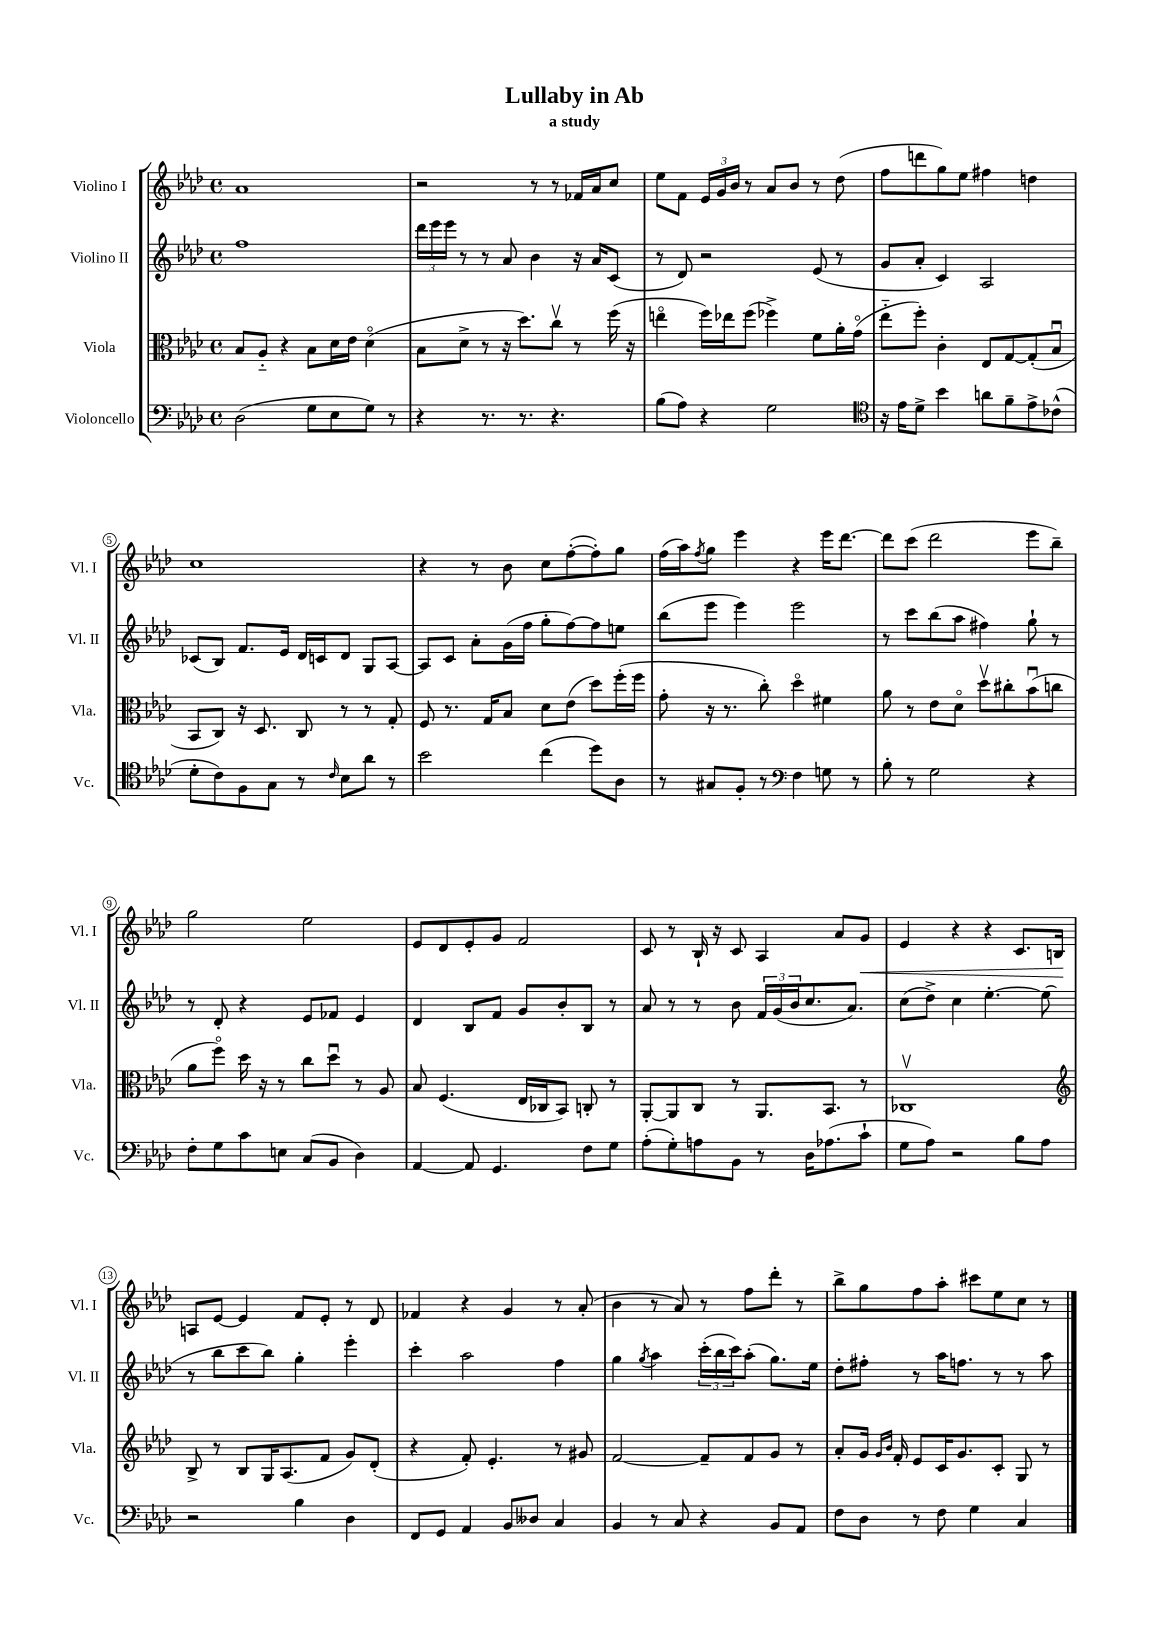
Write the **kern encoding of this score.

**kern	**kern	**kern	**kern
*staff4	*staff3	*staff2	*staff1
*clefF4	*clefC3	*clefG2	*clefG2
*k[b-e-a-d-]	*k[b-e-a-d-]	*k[b-e-a-d-]	*k[b-e-a-d-]
*M4/4	*M4/4	*M4/4	*M4/4
*met(c)	*met(c)	*met(c)	*met(c)
(2D-	8B-	1ff	1a-
.	8A-'~	.	.
.	4r	.	.
8G	8B-	.	.
8E-	16d-	.	.
.	16e-	.	.
8G)	(4d-o	.	.
8r	.	.	.
=	=	=	=
4r	8B-	24ddd-	2r
.	.	24eee-	.
.	.	24eee-	.
.	8d-^	8r	.
8.r	8r	8r	.
.	16r	8a-	.
8.r	8.dd-)	.	.
.	.	4b-	8r
4.r	8ccv	.	8r
.	8r	16r	16f-
.	.	16a-	16a-
.	(16ff	(8c	8cc
.	16r	.	.
=	=	=	=
(8B-	4eeo	8r	8ee-
8A-)	.	8d-)	8f
4r	16ff)	2r	24e-
.	.	.	24g
.	16ee-	.	.
.	.	.	24b-
.	(8ff	.	8r
2G	4ff-^)	.	8a-
.	.	.	8b-
.	8f	(8e-	8r
.	16a-'	8r	(8dd-
.	(16go	.	.
=	=	=	=
*clefC4	*	*	*
16r	8ee-'~	8g	8ff
16e-	.	.	.
8d-^	8ff')	8a-'	8ddd
4b-	4c'	4c)	8gg)
.	.	.	8ee-
8a	8E-	2A-	4ff#
8f~	[8G	.	.
8e-^	(8G']	.	4dd
(8c-^^	8B-u	.	.
=	=	=	=
8d-'	8BB-	(8c-	1cc
8c)	8C)	8B-)	.
8F	16r	8.f	.
.	8.D-	.	.
8G	.	.	.
.	.	16e-	.
8r	8C	16d-	.
.	.	16c	.
16qqc	.	.	.
8B-	8r	8d-	.
8a-	8r	8G	.
8r	8G'	[8A-	.
=	=	=	=
2b-	8F	8A-]	4r
.	8.r	8c	.
.	.	8a-'	8r
.	16G	.	.
.	8B-	(16g	8b-
.	.	16ff	.
(4cc	8d-	8gg'	8cc
.	(8e-	[8ff)	([8ff'
8dd-)	8dd-)	8ff]	8ff'])
8A-	(16ff'	8ee	8gg
.	16ff	.	.
=	=	=	=
8r	8g'	(8bb-	(16ff
.	.	.	16aa-)
.	.	.	8qff
8G#	16r	8eee-	8gg
.	8.r	.	.
8F'	.	4eee-)	4eee-
8r	8cc')	.	.
*clefF4	*	*	*
4F	4dd-o	2eee-	4r
8G	4f#	.	16eee-
.	.	.	[8.ddd-
8r	.	.	.
=	=	=	=
8B-'	8a-	8r	8ddd-]
8r	8r	8ccc	(8ccc
2G	8e-	(8bb-	2ddd-
.	8d-o	8aa-	.
.	8dd-v	4ff#)	.
.	8cc#'	.	.
4r	(8b-u	8gg`	8eee-
.	8cc	8r	8bb-~)
=	=	=	=
8F'	8a-	8r	2gg
8G	8ffo)	8d-'	.
8c	16dd-	4r	.
.	16r	.	.
8E	8r	.	.
(8C	8cc	8e-	2ee-
8BB-	8dd-u	8f-	.
4D-)	8r	4e-	.
.	8A-	.	.
=	=	=	=
[4AA-	8B-	4d-	8e-
.	(4.F	.	8d-
8AA-]	.	8B-	8e-'
4.GG	.	8f	8g
.	16E-	8g	2f
.	16C-	.	.
.	8BB-)	8b-'	.
8F	8C'	8B-	.
8G	8r	8r	.
=	=	=	=
(8A-'	[8AA-'	8a-	8c
8G')	8AA-]	8r	8r
8A	8C	8r	16B-`
.	.	.	16r
8BB-	8r	8b-	8c
8r	8.AA-	24f	4A-
.	.	(24g	.
.	.	24b-	.
16D-	.	8.cc	.
(8.A-	8.BB-	.	.
.	.	.	8a-
.	.	8.a-)	.
8c`	8r	.	8g
=	=	=	=
8G	1C-v	(8cc	4e-
8A-)	.	8dd-^)	.
2r	.	4cc	4r
.	.	[4.ee-'	4r
8B-	.	.	8.c
8A-	.	(8ee-]	.
.	.	.	16B
=	=	=	=
*	*clefG2	*	*
2r	8B-^	8r	8A
.	8r	8bb-	[8e-
.	8B-	8ccc	4e-]
.	16G	8bb-)	.
.	(8.A-	.	.
4B-	.	4gg'	8f
.	8f	.	8e-'
4D-	8g)	4eee-'	8r
.	(8d-'	.	8d-
=	=	=	=
8FF	4r	4ccc'	4f-
8GG	.	.	.
4AA-	8f')	2aa-	4r
.	4.e-'	.	.
8BB-	.	.	4g
8D--	.	.	.
4C	8r	4ff	8r
.	8g#	.	(8a-'
=	=	=	=
4BB-	[2f	4gg	4b-
.	.	8qgg	.
8r	.	4aa-	8r
8C	.	.	8a-)
4r	8f~]	(24ccc'	8r
.	.	24bb-	.
.	.	24ccc)	.
.	8f	(8aa-'	8ff
8BB-	8g	8.gg)	8ddd-'
8AA-	8r	.	8r
.	.	16ee-	.
=	=	=	=
8F	8a-'	8dd-'	8bb-^
8D-	16g	8ff#'	8gg
.	16qqg	.	.
.	16qqb-	.	.
.	16f'	.	.
8r	8e-	8r	8ff
8F	16c	16aa-	8aa-'
.	8.g	8.ff	.
4G	.	.	8ccc#
.	8c'	8r	8ee-
4C	8G	8r	8cc
.	8r	8aa-	8r
==	==	==	==
*-	*-	*-	*-
